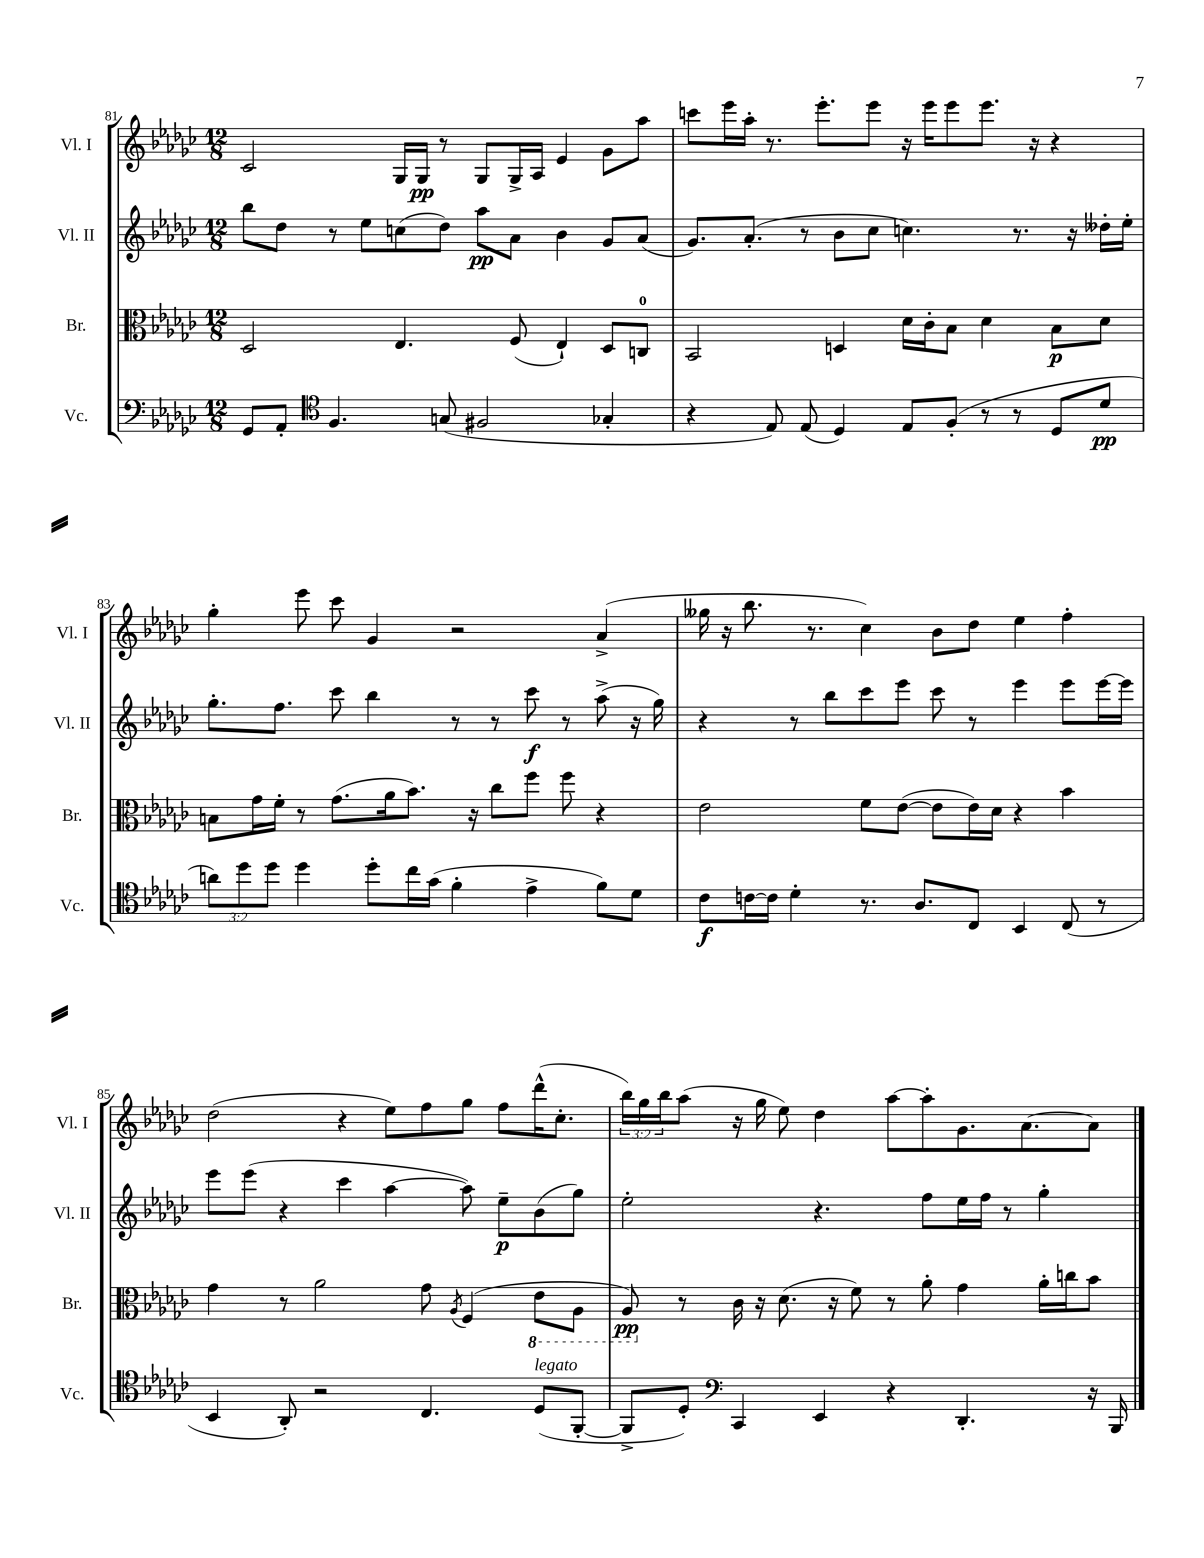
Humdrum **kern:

**kern	**kern	**kern	**kern
*staff4	*staff3	*staff2	*staff1
*clefF4	*clefC3	*clefG2	*clefG2
*k[b-e-a-d-g-c-]	*k[b-e-a-d-g-c-]	*k[b-e-a-d-g-c-]	*k[b-e-a-d-g-c-]
*M12/8	*M12/8	*M12/8	*M12/8
8GG-	2D-	8bb-	2c-
8AA-'	.	8dd-	.
*clefC4	*	*	*
4.F	.	8r	.
.	.	8ee-	.
.	4.E-	(8cc	16G-
.	.	.	16G-
(8G	.	8dd-)	8r
2F#	.	8aa-	8G-
.	(8F	8a-	16G-^
.	.	.	16A-
.	4E-`)	4b-	4e-
4G-'	8D-	8g-	8g-
.	8C	(8a-	8aa-
=	=	=	=
4r	2BB-	8.g-)	8ccc
.	.	.	16eee-
.	.	(8.a-'	16aa-'
8E-)	.	.	8.r
(8E-	.	8r	.
.	.	.	8.eee-'
4D-)	4D	8b-	.
.	.	8cc-	8eee-
8E-	16d-	4.cc)	16r
.	16c-'	.	16eee-
(8F'	8B-	.	8eee-
8r	4d-	.	8.eee-
8r	.	8.r	.
.	.	.	16r
8D-	8B-	.	4r
.	.	16r	.
8d-	8d-	16dd--'	.
.	.	16ee-'	.
=	=	=	=
12a)	8B	8.gg-'	4gg-'
12dd-	.	.	.
.	16g-	.	.
12dd-	.	.	.
.	16f'	8.ff	.
4dd-	8r	.	8eee-
.	(8.g-	8ccc-	8ccc-
8dd-'	.	4bb-	4g-
.	16a-	.	.
16cc-	8.b-)	.	.
(16g-	.	.	.
4f'	.	8r	2r
.	16r	.	.
.	8cc-	8r	.
4e-^	8ff	8ccc-	.
.	8ff	8r	.
8f)	4r	(8aa-^	(4a-^
8d-	.	16r	.
.	.	16gg-)	.
=	=	=	=
8c-	2e-	4r	16gg--
.	.	.	16r
[16c	.	.	8.bb-
16c]	.	.	.
4d-'	.	8r	.
.	.	.	8.r
.	.	8bb-	.
8.r	8f	8ccc-	4cc-)
.	([8e-	8eee-	.
8.A-	.	.	.
.	8e-]	8ccc-	8b-
8C-	16e-)	8r	8dd-
.	16d-	.	.
4BB-	4r	4eee-	4ee-
(8C-	4b-	8eee-	4ff'
8r	.	[16eee-	.
.	.	16eee-]	.
=	=	=	=
4BB-	4g-	8eee-	(2dd-
.	.	(8eee-	.
8AA-')	8r	4r	.
2r	2a-	.	.
.	.	4ccc-	4r
.	.	[4aa-	8ee-)
4.C-	8g-	.	8ff
.	8qA-	.	.
.	(4F	8aa-])	8gg-
.	.	8ee-~	8ff
(8D-	8E-	(8b-	(16ddd-^^
.	.	.	8.cc-'
[8FF'	8AA-	8gg-)	.
=	=	=	=
8FF^]	8AA-)	2ee-'	24bb-)
.	.	.	24gg-
.	.	.	24bb-
8D-')	8r	.	(8aa-
*clefF4	*	*	*
4CC-	16c-	.	16r
.	16r	.	16gg-
.	(8.d-	.	8ee-)
4EE-	.	4.r	4dd-
.	16r	.	.
.	8f)	.	.
4r	8r	.	[8aa-
.	8a-'	8ff	8aa-']
4.DD-'	4g-	16ee-	8.g-
.	.	16ff	.
.	.	8r	.
.	.	.	[8.a-
.	16a-'	4gg-'	.
.	16cc	.	.
16r	8b-	.	8a-]
16BBB-	.	.	.
==	==	==	==
*-	*-	*-	*-
